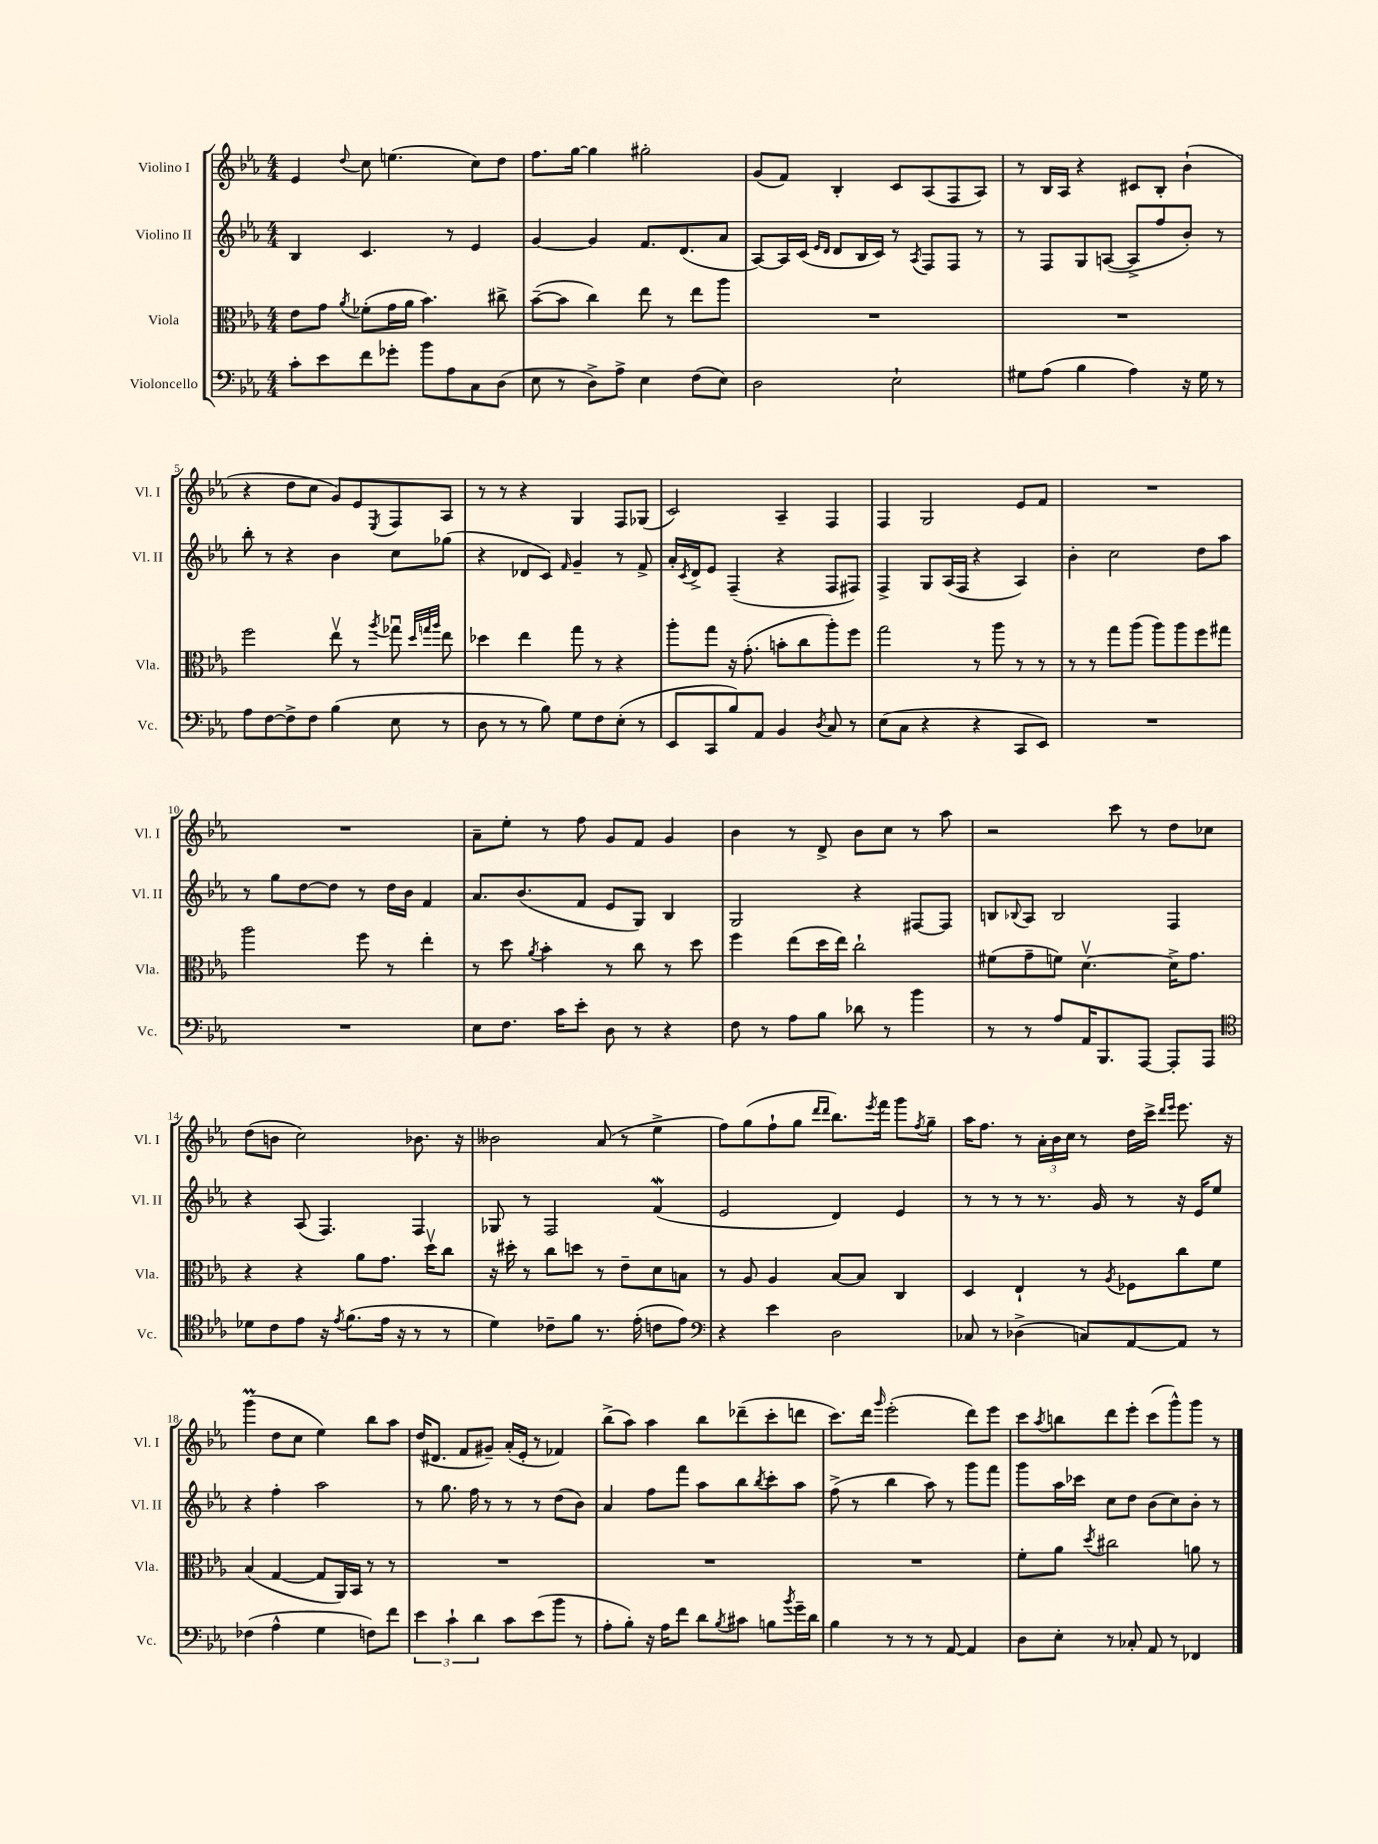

**kern	**kern	**kern	**kern
*part4	*part3	*part2	*part1
*staff4	*staff3	*staff2	*staff1
*I"Violoncello	*I"Viola	*I"Violino II	*I"Violino I
*I'Vc.	*I'Vla.	*I'Vl. II	*I'Vl. I
*clefF4	*clefC3	*clefG2	*clefG2
*k[b-e-a-]	*k[b-e-a-]	*k[b-e-a-]	*k[b-e-a-]
*M4/4	*M4/4	*M4/4	*M4/4
=1	=1	=1	=1
8c'\L	8e-\L	4B-/	4e-/
8e-\	8g\J	.	.
.	8qa-/	.	8qqdd/
8f\	(8f-X'\L	4.c/	8cc\
8g-X'\J	16g\L	.	(4.een\
.	16a-\JJ	.	.
8b-\L	4.b-\)	.	.
8A-\	.	8r	.
8C\	.	4e-/	8cc\L)
(8D\J	8cc#X^\	.	8dd\J
=2	=2	=2	=2
8E-\	([8b-~\L	[4g/	8.ff\L
8r	8b-\J]	.	.
.	.	.	[16gg\Jk
8D^\L)	4cc\)	4g/]	4gg\]
8A-^\J	.	.	.
4E-\	8ee-\	8.f/L	2gg#X'\
.	8r	.	.
.	.	(8.d/	.
(8F\L	8ee-\L	.	.
8E-\J)	8aa-\J	8a-/J	.
=3	=3	=3	=3
2D\	1r	[8A-/L)	(8g/L
.	.	16A-/L]	8f/J)
.	.	(16c/JJ	.
.	.	16qqe-/LL	.
.	.	16qqd/JJ	.
.	.	8d/L	4B-'/
.	.	16B-/L	.
.	.	16c/JJ)	.
2E-`\	.	8r	8c/L
.	.	8qA-/	.
.	.	8F/L	(8A-/
.	.	8F/J	8F/
.	.	8r	8A-/J)
=4	=4	=4	=4
8G#X\L	1r	8r	8r
(8A-\J	.	8F/L	16B-/LL
.	.	.	16A-/JJ
4B-\	.	8G/	4r
.	.	([8An/J	.
4A-\)	.	8A^/L]	8c#X/L
.	.	8ff/	8B-'/J
16r	.	8b-'/J)	(4b-`\
16G#\	.	.	.
8r	.	8r	.
!!LO:LB:g=z
=5	=5	=5	=5
8A-\L	2ff\	8bb-'\	4r
[8F\	.	8r	.
8F^\]	.	4r	8dd\L
8F\J	.	.	8cc\J
(4B-\	8ee-v\	4b-\	8g/L)
.	8r	.	8e-/
.	8qaa-/	.	8qE-/
8E-\	8gg-Xu\	8cc\L	8F/
.	32qqdd/LLL	.	.
.	32qqggn/	.	.
.	32qqaa-/JJJ	.	.
8r	8ee-\	(8gg-X\J	8A-/J
=6	=6	=6	=6
8D\	4dd-X\	4r	8r
8r	.	.	8r
8r	4ee-\	8d-X/L	4r
8B-\)	.	8c/J)	.
.	.	16qqf/	.
8G\L	8gg\	4g~/	4G/
8F\	8r	.	.
(8E-'\J	4r	8r	8F/L
8r	.	8f^/	(8G-X/J
=7	=7	=7	=7
8EE-/L	8aa-'\L	16a-'/LL	2c/)
.	.	8qc/	.
.	.	16d^/J	.
8CC/	8gg\J	8e-/J	.
8B-/)	16r	(4F~/	.
.	(8.g'\	.	.
8AA-/J	.	.	.
4BB-/	8bn'\L	4r	4A-~/
.	8cc\	.	.
8qD/	.	.	.
8C/	8aa-'\)	8F/L	4F/
8r	8ff\J	8F#X/J)	.
=8	=8	=8	=8
(8E-\L	2gg\	4F^/	4F/
8C\J	.	.	.
4r	.	8G/L	2G/
.	.	(16A-/L	.
.	.	16F/JJ	.
4r	8r	4r	.
.	8aa-\	.	.
8CC/L	8r	4A-/)	8e-/L
8EE-/J)	8r	.	8f/J
=9	=9	=9	=9
1r	8r	4b-'\	1r
.	8r	.	.
.	8gg\L	2cc\	.
.	(8aa-\J	.	.
.	8aa-\L)	.	.
.	8aa-\	.	.
.	8ff\	8dd\L	.
.	8gg#X\J	8aa-\J	.
!!LO:LB:g=z
=10	=10	=10	=10
1r	2aa-\	8r	1r
.	.	8gg\L	.
.	.	[8dd\	.
.	.	8dd\J]	.
.	8ff\	8r	.
.	8r	16dd\LL	.
.	.	16b-\JJ	.
.	4ee-'\	4f/	.
=11	=11	=11	=11
8E-\L	8r	8.a-/L	8a-~\L
8.F\J	8dd\	.	8ee-'\J
.	.	(8.b-/	.
.	8qa-/	.	.
.	4b-'\	.	8r
16c\KL	.	.	.
8e-'\J	.	8f/J	8ff\
8D\	8r	8e-/L	8g/L
8r	8cc\	8G/J)	8f/J
4r	8r	4B-/	4g/
.	8dd\	.	.
=12	=12	=12	=12
8F\	4ff\	2G/	4b-\
8r	.	.	.
8A-\L	(8ee-\L	.	8r
8B-\J	16dd\L	.	8d^/
.	16ee-\JJ)	.	.
8d-X\	2cc`\	4r	8b-\L
8r	.	.	8cc\J
4b-\	.	[8F#X/L	8r
.	.	8F#/J]	8aa-\
=13	=13	=13	=13
8r	(8f#X\L	8Bn/L	2r
.	.	8qqB-X/	.
8r	8g~\	8A-/J	.
8A-/L	8fn\J)	2B-/	.
16AA-/K	[4.dv\	.	.
8.BBB-/	.	.	.
.	.	.	8ccc\
[8AAA-/J	.	.	8r
8AAA-'/L]	16d^\KL]	4F/	8dd\L
.	8.g\J	.	.
8AAA-/J	.	.	8cc-X\J
!!LO:LB:g=z
=14	=14	=14	=14
*clefC4	*	*	*
8d-X\L	4r	4r	(8dd\L
8c\	.	.	8bn\J
8e-\J	4r	(8A-/	2cc\)
16r	.	4.F/)	.
8qe-/	.	.	.
(8.f\L	.	.	.
.	8a-\L	.	.
16e-\Jk	8.g\J	.	.
16r	.	.	.
8r	.	4F/	8.b-X\
.	16ddv\KL	.	.
8r	8cc\J	.	.
.	.	.	16r
=15	=15	=15	=15
4d\)	16r	8G-X/	2b--X\
.	16dd#X'\	.	.
.	8r	8r	.
8c-X~\L	8cc\L	2F/	.
8f\J	8ddn\J	.	.
8.r	8r	.	(8a-/
.	8e-~\L	.	8r
(16e-'\	.	.	.
8cn\L	8d\	(4fW/	4ee-^\
8e-\J)	8Bn\J	.	.
=16	=16	=16	=16
*clefF4	*	*	*
4r	8r	2e-/	8ff\L)
.	8A-/	.	(8gg\
4e-\	4A-/	.	8ff`\
.	.	.	8gg\J
.	.	.	16qqddd/LL
.	.	.	16qqddd/JJ
2D\	[8B-/L	4d/)	8.bb-\L)
.	8B-/J]	.	.
.	.	.	8qeee-/
.	.	.	16fff\Jk
.	4C/	4e-/	8ggg\L
.	.	.	8qff/
.	.	.	8gg~\J
=17	=17	=17	=17
8C-X/	4D/	8r	16aa-\KL
.	.	.	8.ff\J
8r	.	8r	.
(4D-X^\	4E-`/	8r	8r
.	.	8.r	24a-'\LL
.	.	.	24b-\
.	.	.	24cc\JJ
8Cn/L)	8r	.	8r
.	.	16g/	.
.	8qA-/	.	.
[8AA-/	8F-X\L	8r	16dd\LL
.	.	.	16ccc^\JJ
.	.	.	16qqddd/LL
.	.	.	16qqeee-/JJ
8AA-/J]	8cc\	16r	8.eee-\
.	.	16e-/KL	.
8r	8f\J	8ee-/J	.
.	.	.	16r
!!LO:LB:g=z
=18	=18	=18	=18
(4F-X\	(4B-/	4r	(4gggm\
4A-^^\	[4G/	4ff'\	8dd\L
.	.	.	8cc\J
4G\	8G/L]	2aa-\	4ee-\)
.	16AA-/L)	.	.
.	16BB-/JJ	.	.
8Fn\L)	8r	.	8bb-\L
8f\J	8r	.	8aa-\J
=19	=19	=19	=19
6e-\	1r	8r	(16dd/KL
.	.	.	8.d#X/J
.	.	8.gg\	.
6c`\	.	.	.
.	.	.	8f/L
.	.	16ff\	.
6d\	.	.	.
.	.	8r	8g#X~/J)
8c\L	.	8r	(16a-'/LL
.	.	.	16e-'/JJ
(8e-\	.	8r	8r
8b-\J	.	(8dd\L	4f-X/)
8r	.	8b-\J)	.
=20	=20	=20	=20
8A-'\L	1r	4a-/	(8bb-^\L
8B-'\J)	.	.	8aa-\J)
16r	.	8ff\L	4aa-\
16A-\KL	.	.	.
8f\J	.	8fff\J	.
8d\L	.	8aa-\L	8bb-\L
8qB-/	.	.	.
8c#X\J	.	8bb-\	(8ddd-X~\
.	.	8qbb-/	.
8Bn\L	.	8ccc'\	8ccc'\
8qb-/	.	.	.
16g~\L	.	8aa-\J	8dddn\J
16d\JJ	.	.	.
=21	=21	=21	=21
4B-\	1r	(8ff^\	8.ccc\L)
.	.	8r	.
.	.	.	16ddd\Jk
.	.	.	16qqggg/
8r	.	4bb-\	(2eee-'\
8r	.	.	.
8r	.	8aa-\)	.
[8AA-/	.	8r	.
4AA-/]	.	8ggg\L	8ddd\L)
.	.	8fff\J	8eee-\J
=22	=22	=22	=22
8D\L	8f'\L	8ggg\L	8ccc\L
.	.	.	8qaa-/
8E-'\J	8a-\J	16aa-\L	8bbn\
.	.	16ccc-X\JJ	.
.	8qdd/	.	.
8r	2cc#X\	8cc\L	8ddd\
8C-X'/	.	8dd\J	8eee-'\J
8AA-/	.	(8b-\L	(8ccc\L
8r	.	8cc\)	8ggg^^\)
4FF-X/	8an\	8b-'\J	8ggg\J
.	8r	8r	8r
==	==	==	==
*-	*-	*-	*-
